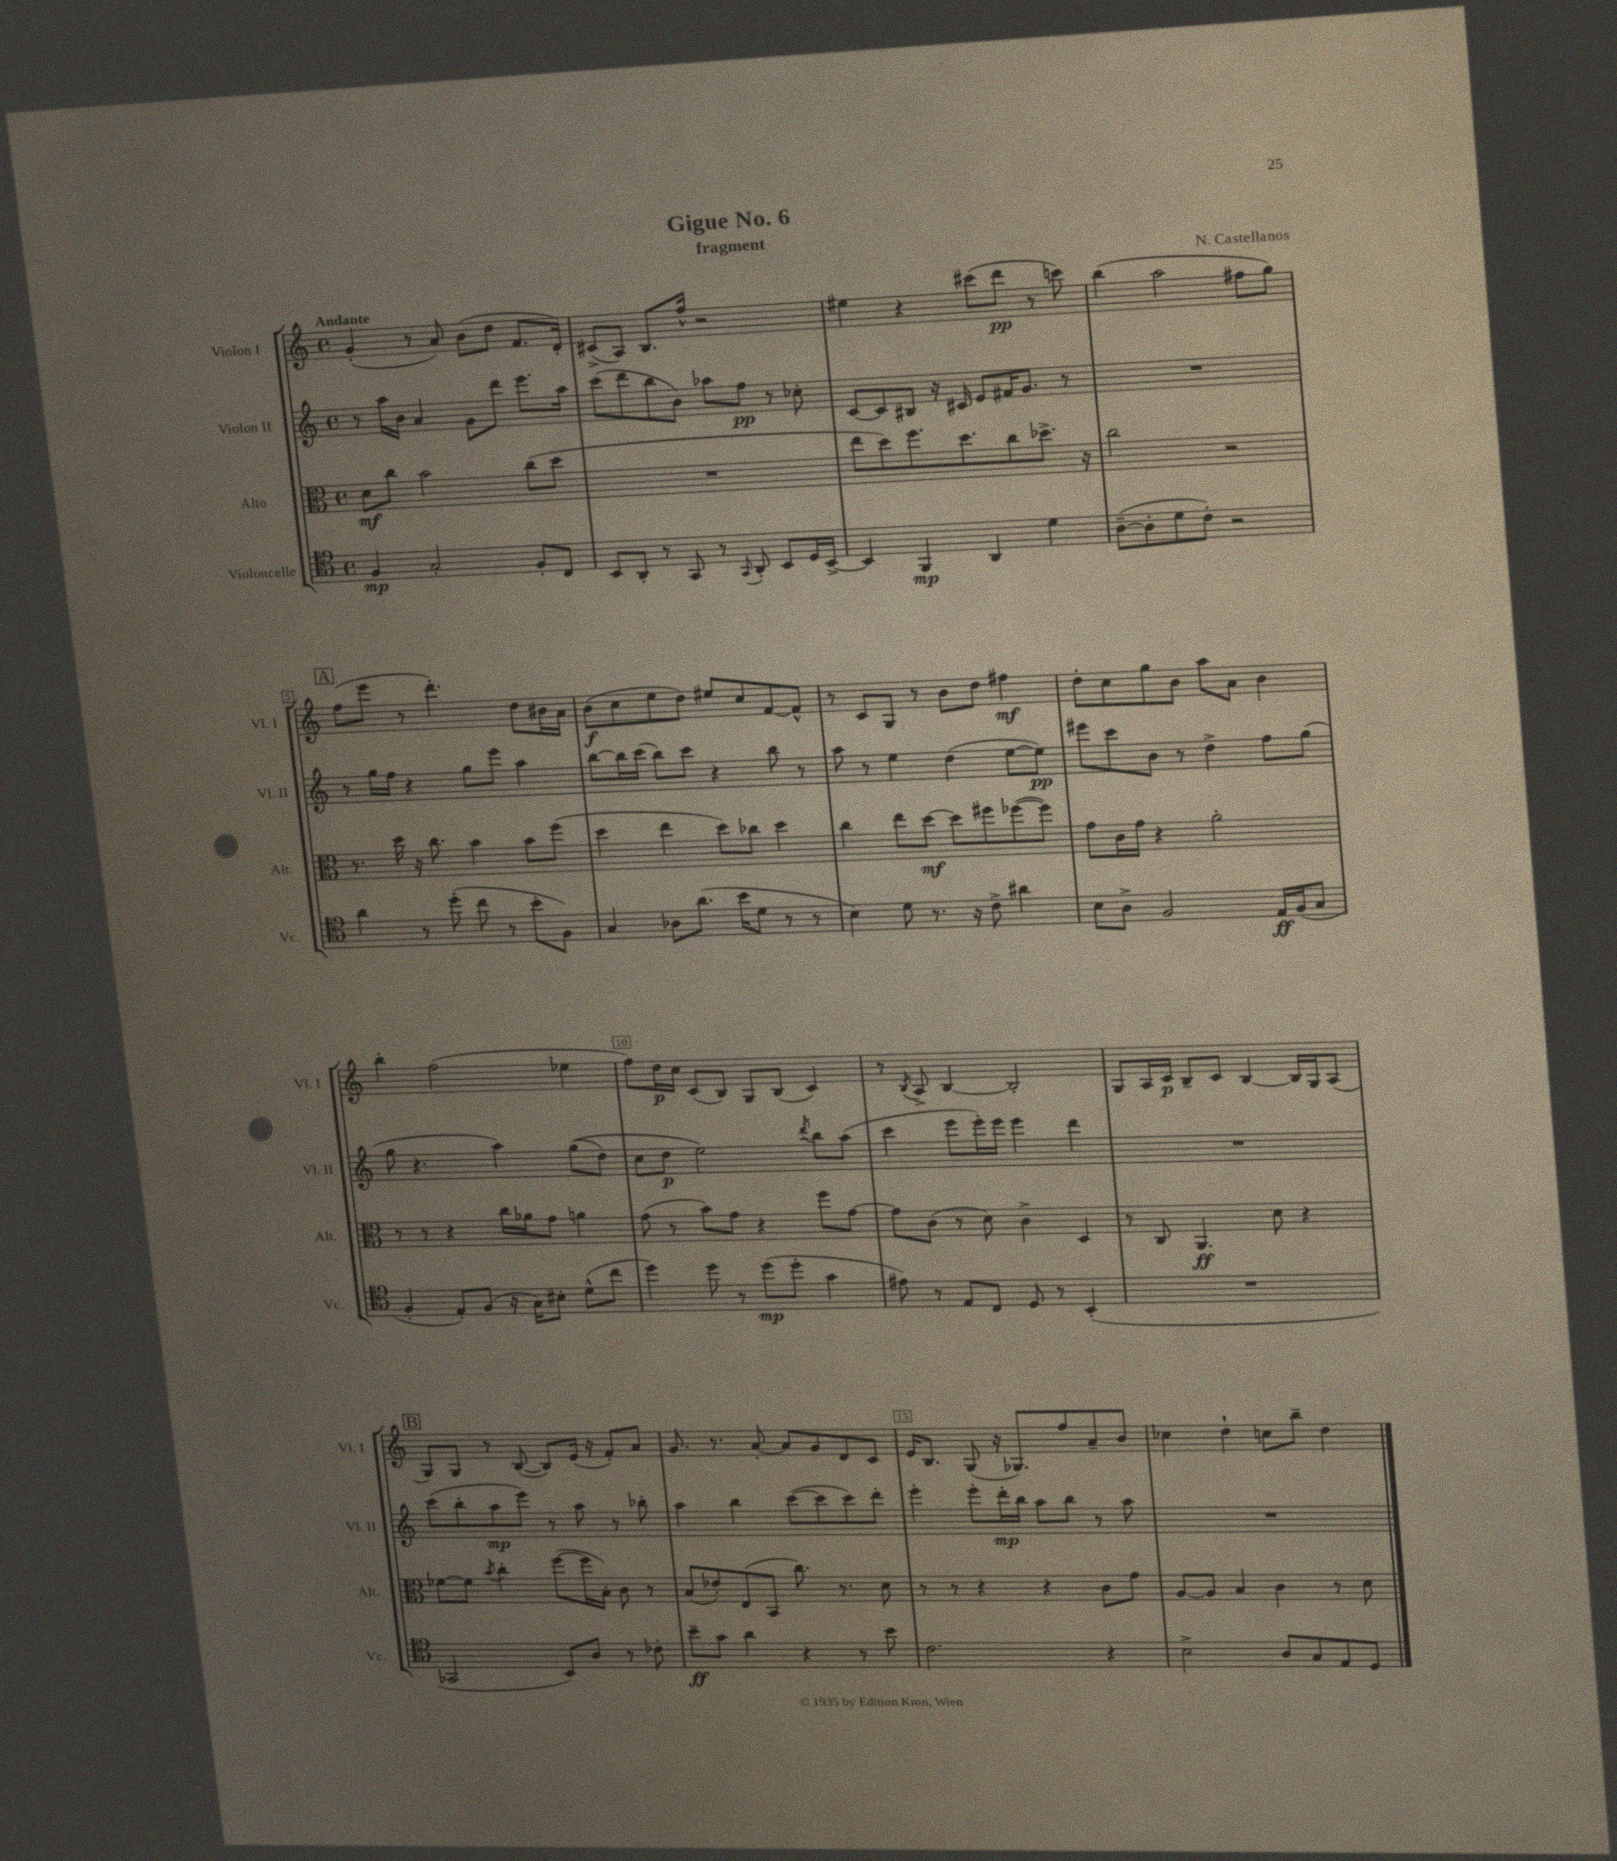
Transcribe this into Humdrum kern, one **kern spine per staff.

**kern	**kern	**kern	**kern
*staff4	*staff3	*staff2	*staff1
*clefC4	*clefC3	*clefG2	*clefG2
*k[]	*k[]	*k[]	*k[]
*M4/4	*M4/4	*M4/4	*M4/4
*met(c)	*met(c)	*met(c)	*met(c)
4F/	8d\L	8r	(4g'/
.	8cc\J	16aa\LL	.
.	.	16b\JJ	.
2G'/	2b\	4a/	8r
.	.	.	8a/)
.	.	8g\L	(8b\L
.	.	8ddd\J	8dd\J
8F'/L	(8cc\L	8.eee\L	8.f/L
8C/J	8dd\J	.	.
.	.	16aa\Jk	16d'/Jk)
=	=	=	=
8BB/L	1r	(8ccc\L	(8c#^/L
8AA'/J	.	8ddd\	8A/J)
8r	.	8bb\	8.B/L
8GG/	.	8b\J)	.
.	.	.	16ff^^/Jk
8r	.	8aa-\L	2r
8qqGG/	.	.	.
8AA'/	.	8ff\J	.
8BB/L	.	8r	.
16D/L	.	8cc-'\	.
[16BB^/JJ	.	.	.
=	=	=	=
4BB/]	8ee\L	[8c/L	4ee#\
.	8dd\)	8c/]	.
4FF/	8.ff\	8B#/J	4r
.	.	16r	.
.	8.dd\	16c#/	.
4AA/	.	8e/L	(8ccc#\L
.	8cc\	16f#/K	8ddd\J
.	.	8.g/J	.
4d\	8.dd-^\J	.	8r
.	.	8r	8ccc\)
.	16r	.	.
=	=	=	=
([8A~\L	2cc\	1r	(4bb\
8A'\]	.	.	.
8d\	.	.	2aa\
8c'\J)	.	.	.
2r	2r	.	.
.	.	.	8ff#\L
.	.	.	8gg\J)
=	=	=	=
4a\	8.r	8r	(8ff\L
.	.	16gg\LL	8eee\J
.	16dd\	16ff\JJ	.
8r	16r	4r	8r
.	8.cc\	.	.
(8dd'\	.	.	4.ddd'\)
8cc\	4b\	8gg\L	.
8r	.	8eee\J	.
8b'\L	8b\L	4aa\	8dd\L
8F\J)	(8ff\J	.	16b#\L
.	.	.	16a\JJ
=	=	=	=
4G/	4dd\	[8bb\L	(8b\L
.	.	16bb\]L	8cc\
.	.	(16ccc\JJ	.
8A-\L	4ee\	8bb\L)	8ee\
(8.a\J	.	8ccc\J	8dd\J)
.	8dd\L)	4r	8ee#/L
16b\LK	.	.	.
8d\J	8cc-\J	.	8cc/
8r	4dd\	8bb\	[8f/
8r	.	8r	8f^^/]J
=	=	=	=
4B\)	4cc\	8aa\	8r
.	.	8r	8c/L
8d\	8ee\L	4ee\	8G/J
8.r	[8dd\J	.	8r
.	8dd\]L	(4dd\	8b\L
16r	.	.	.
8c^\	8ff#\	.	8dd\J
4a#\	([8ff-\	[8ee\L	4ff#\
.	8ff-\]J)	8ee\]J)	.
=	=	=	=
8B\L	8g\L	8eee#\L	8dd'\L
8A^\J	16c\L	8ccc\	8cc\
.	16g\JJ	.	.
2F/	4r	8b\J	8gg\
.	.	8r	8b\J
.	2a'\	4dd^\	8aa\L
.	.	.	8a\J
16E/LL	.	8ff\L	4b\
(16F/J	.	.	.
8G/J	.	(8gg\J	.
=	=	=	=
4F'/	8r	8gg\	4bb'\
.	8r	4.r	.
8E'/L)	4r	.	(2ff\
(8F/J	.	.	.
16r	16cc\LL	4aa\)	.
16G\LK)	16a-\J	.	.
8B#'\J	8g\J	.	.
(8d^^\L	4a\	&((8gg\L	4ee-\
8cc\J	.	8dd\J)	.
=	=	=	=
4dd\)	(8g\	8cc\L	8ff\L)
.	8r	8dd\J	16dd\L
.	.	.	16cc\JJ
8dd\	8b\L)	2ee\&)	(8c/L
8r	8g\J	.	8B/J)
(8dd\L	4r	.	8G/L
8dd'\J	.	.	(8B/J
.	.	8qddd/	.
4g\	8ff\L	8bb\L	4c/)
.	[8g\J	(8aa\J	.
=	=	=	=
8e#\)	8g\]L	4ccc\	8r
.	.	.	8qB/
8r	(8c\J	.	8A^/
8E/L	8r	8eee\L	[4B/
8C/J	8d\)	16eee'\L)	.
.	.	16eee\JJ	.
8D/	4c^\	4eee\	2B'/]
8r	.	.	.
(4BB'/	4D/	4ddd\	.
=	=	=	=
1r	8r	1r	8G/L
.	8C/	.	16A/L
.	.	.	16c/JJ
.	4.AA/	.	8B~/L
.	.	.	8c/J
.	.	.	[4B/
.	8d\	.	.
.	4r	.	16B/]LL
.	.	.	16G/J
.	.	.	(8A/J
=	=	=	=
2GG-/	[8f-\L	(8ccc\L	8G/L)
.	8f-\]J	8bb'\	8G/J
.	8qb/	.	.
.	4cc'\	8aa\	8r
.	.	8eee\J)	([8B/
8BB/L)	([8ff\L	8r	8B/]L)
8A/J	16ff\]L	8aa\	(16e/Jk
.	16B'\JJ)	.	16r
8r	8c\	8r	8f'/L)
8c-'\	8r	8bb-'\	8a/J
=	=	=	=
8b~\L	(8B/L	4aa\	8.g/
8g\J	8e-'/)	.	.
.	.	.	8.r
4a\	(8E/	4bb\	.
.	8BB/J	.	[8a'/
4r	8.cc\)	([8ccc\L	8a/]L
.	.	8ccc\]	8g/
.	8.r	.	.
8r	.	8ccc\)	8d/
8b\	8d\	8ddd'\J	8c/J
=	=	=	=
2.c\	8r	4eee'\	16e/LK
.	.	.	8.B/J
.	8r	.	.
.	4r	8eee'\L	(8G/
.	.	16ddd'\L	16r
.	.	16bb\JJ	8.G-/L)
.	4r	8aa\L	.
.	.	8bb\J	8ff/
4r	8c\L	8r	8a~/
.	8g\J	8aa\	8b/J
=	=	=	=
2B^\	[8A/L	1r	4cc-\
.	8A/]J	.	.
.	4B/	.	4dd`\
8A/L	4c\	.	8cc\L
8G/	.	.	8bb~\J
8E/	8r	.	4dd\
8D/J	8d\	.	.
==	==	==	==
*-	*-	*-	*-
